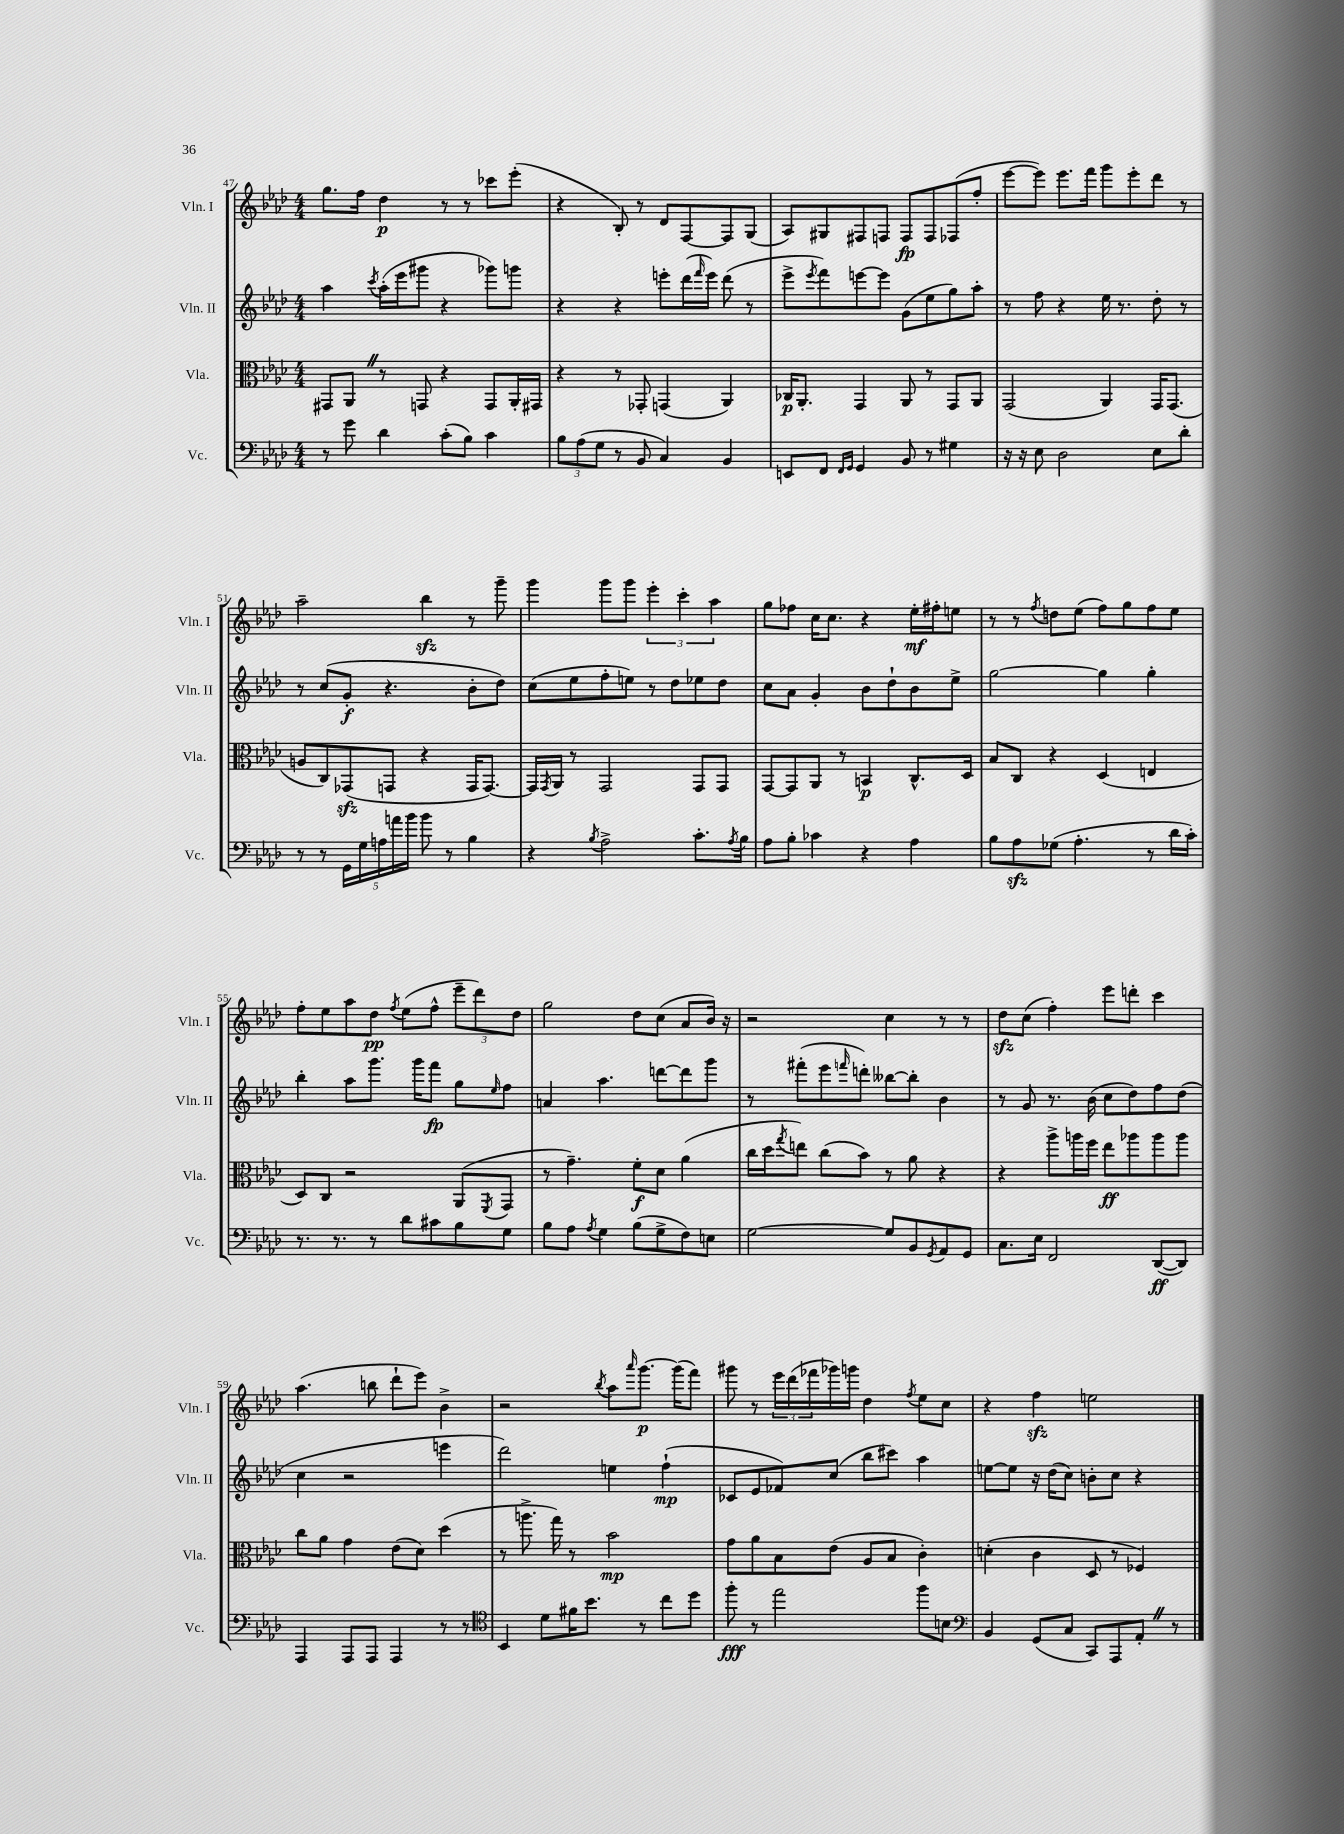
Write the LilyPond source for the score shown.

<<
\new StaffGroup <<
\new Staff = "s0" \with { instrumentName = "Vln. I" shortInstrumentName = "Vln. I" } {
    \clef treble \key aes \major \numericTimeSignature \time 4/4
    g''8. f''16 des''4\p r8 r8 ces'''8 ees'''8-.( |
    r4 bes8-.) r8 des'8 f8~ f8 g8( |
    aes8) gis8 fis8 f8 f8\fp f8 fes8( f''8-. |
    ees'''8~ ees'''8) ees'''8. f'''16 g'''8 ees'''8-. des'''8 r8 |
    aes''2-- bes''4\sfz r8 g'''8-- |
    g'''4 g'''8 g'''8 \tuplet 3/2 { ees'''4-. c'''4-. aes''4 } |
    g''8 fes''8 c''16 c''8. r4 ees''16-.\mf fis''16-. e''8 |
    r8 r8 \acciaccatura { f''8 } d''8 ees''8( f''8) g''8 f''8 ees''8 |
    f''8-. ees''8 aes''8 des''8\pp \acciaccatura { f''8 } ees''8( f''8-^ \tuplet 3/2 { ees'''8-- des'''8) des''8 } |
    g''2 des''8 c''8( aes'8 bes'16) r16 |
    r2 c''4 r8 r8 |
    des''8\sfz c''8( f''4-.) ees'''8 d'''8-. c'''4 |
    aes''4.( b''8 des'''8-! ees'''8) bes'4-> |
    r2 \acciaccatura { bes''8 } aes''8 \grace { aes'''16 } g'''8.~\p g'''16( f'''8) |
    gis'''8 r8 \tuplet 3/2 { ees'''16 des'''16( fes'''16 } ges'''16) g'''16 des''4 \acciaccatura { f''8 } ees''8 c''8 |
    r4 f''4\sfz e''2 \bar "|." |
}
\new Staff = "s1" \with { instrumentName = "Vln. II" shortInstrumentName = "Vln. II" } {
    \clef treble \key aes \major \numericTimeSignature \time 4/4
    aes''4 \acciaccatura { c'''8 } aes''16-.( ees'''16 gis'''8 r4 ges'''8) g'''8 |
    r4 r4 e'''8-. des'''16( \grace { f'''16 } e'''16) des'''8( r8 |
    ees'''8-> \acciaccatura { ees'''8 } f'''8) e'''8~ e'''8 g'8( ees''8 g''8) aes''8-. |
    r8 f''8 r4 ees''16 r8. des''8-. r8 |
    r8 c''8( g'8-.\f r4. bes'8-. des''8) |
    c''8( ees''8 f''8-. e''8) r8 des''8 ees''8 des''8 |
    c''8 aes'8 g'4-. bes'8 des''8-! bes'8 ees''8-> |
    g''2~ g''4 g''4-. |
    bes''4-. aes''8 g'''8. g'''16 f'''8\fp g''8 \grace { ees''16 } f''8 |
    a'4 aes''4. d'''8~ d'''8 g'''8 |
    r8 fis'''8-.( ees'''8 \grace { f'''16 } d'''8-.) beses''8~ beses''8-. bes'4 |
    r8 g'8 r8. bes'16( c''8 des''8) f''8 des''8( |
    c''4 r2 e'''4 |
    des'''2) e''4 f''4-!\mp( |
    ces'8 ees'8 fes'8) c''8( bes''8 cis'''8) aes''4 |
    e''8~ e''8 r16 des''16( c''8) b'8-. c''8 r4 \bar "|." |
}
\new Staff = "s2" \with { instrumentName = "Vla." shortInstrumentName = "Vla." } {
    \clef alto \key aes \major \numericTimeSignature \time 4/4
    gis,8 aes,8 \once \override BreathingSign.text = \markup { \musicglyph "scripts.caesura.straight" } \breathe r8 g,8 r4 g,8 aes,16-. gis,16 |
    r4 r8 ges,8-. g,4( aes,4) |
    ces16\p aes,8.-. g,4 aes,8 r8 g,8 aes,8 |
    g,2( aes,4) g,16 g,8.( |
    a8 c8) ges,8\sfz( g,8 r4 g,16 g,8.~) |
    g,16 \acciaccatura { g,8 } aes,16 r8 g,2 g,8 g,8 |
    g,8~ g,8 aes,8 r8 b,4\p c8.-^ des16 |
    bes8 c8 r4 des4( e4 |
    des8) c8 r2 aes,8( \acciaccatura { f,8 } g,8 |
    r8 g'4.--) f'8-.\f des'8 aes'4( |
    c''16 des''16 \acciaccatura { g''8 } e''8) c''8( bes'8) r8 aes'8 r4 |
    r4 aes''8-> a''16 f''16 ees''8\ff aes''8 aes''8 aes''8 |
    c''8 aes'8 g'4 ees'8( des'8) des''4( |
    r8 a''8.-> g''16) r8 bes'2\mp |
    g'8 aes'8 bes8 ees'8( aes8 bes8 c'4-.) |
    d'4-.( c'4 des8 r8 fes4) \bar "|." |
}
\new Staff = "s3" \with { instrumentName = "Vc." shortInstrumentName = "Vc." } {
    \clef bass \key aes \major \numericTimeSignature \time 4/4
    r8 g'8 des'4 c'8-.( bes8) c'4 |
    \tuplet 3/2 { bes8 aes8( g8 } r8 bes,8 c4) bes,4 |
    e,8 f,8 \grace { f,16 g,16 } g,4 bes,8 r8 gis4 |
    r16 r16 ees8 des2 ees8 des'8-. |
    r8 r8 \tuplet 5/4 { g,16 g16 a16 a'16 bes'16 } bes'8 r8 bes4 |
    r4 \acciaccatura { bes8 } aes2-> c'8.-. \acciaccatura { aes8 } bes16 |
    aes8 bes8-. ces'4 r4 aes4 |
    bes8 aes8\sfz ges8( aes4.-. r8 des'16 c'16-.) |
    r8. r8. r8 des'8 cis'8 bes8 g8 |
    bes8 aes8 \acciaccatura { aes8 } g4 bes8( g8-> f8) e8 |
    g2~ g8 bes,8 \acciaccatura { g,8 } aes,8 g,8 |
    c8. ees16 f,2 des,8~\ff( des,8) |
    aes,,4 aes,,8 aes,,8 aes,,4 r8 r8 |
    \clef tenor bes,4 des'8 fis'16 bes'8. r8 c''8 des''8 |
    f''8-.\fff r8 ees''2 f''8 b8 |
    \clef bass bes,4 g,8( c8 c,8) aes,,8 aes,8-. \once \override BreathingSign.text = \markup { \musicglyph "scripts.caesura.straight" } \breathe r8 \bar "|." |
}
>>
>>
\layout { \context { \Score currentBarNumber = #47 } }
